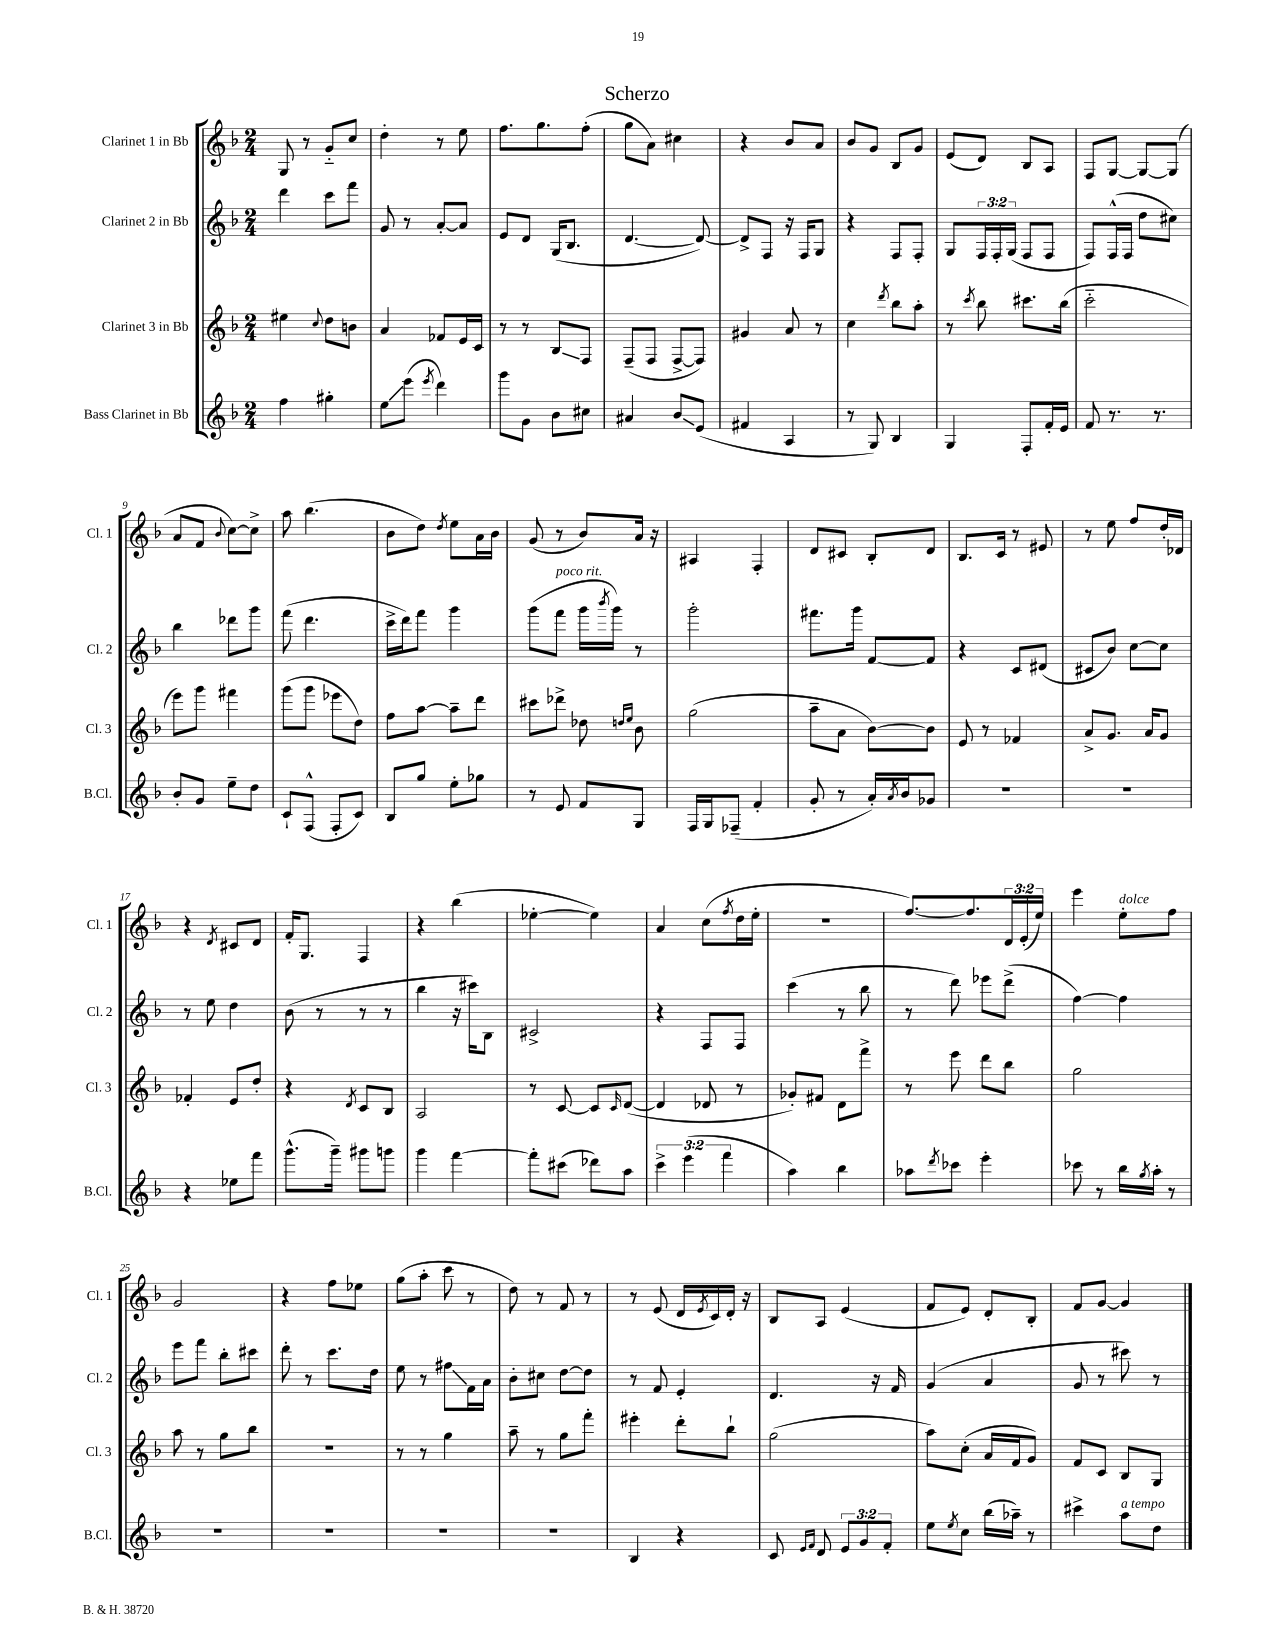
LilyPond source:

\header { title = "Scherzo" }
<<
\new StaffGroup <<
\new Staff = "s0" \with { instrumentName = "Clarinet 1 in Bb" shortInstrumentName = "Cl. 1" } {
    \clef treble \key f \major \numericTimeSignature \time 2/4 \override Staff.TupletNumber.text = #tuplet-number::calc-fraction-text
    g8 r8 g'8-_ c''8 |
    d''4-. r8 e''8 |
    f''8. g''8. f''8-.( |
    g''8 a'8) cis''4 |
    r4 bes'8 a'8 |
    bes'8 g'8 bes8 g'8 |
    e'8( d'8) bes8 a8 |
    f8 g8~ g8~ g8( |
    a'8 f'8 \appoggiatura { bes'8 } c''8~) c''8-> |
    a''8 bes''4.( |
    bes'8 d''8) \acciaccatura { d''8 } e''8 a'16 bes'16 |
    g'8( r8 bes'8) a'16 r16 |
    ais4 f4-. |
    d'8 cis'8 bes8-. d'8 |
    bes8. c'16 r8 eis'8 |
    r8 e''8 f''8 d''16-. des'16 |
    r4 \acciaccatura { d'8 } cis'8 d'8 |
    f'16-. g8. f4 |
    r4 bes''4( |
    ees''4~-. ees''4) |
    a'4 c''8( \acciaccatura { f''8 } d''16 e''16-. |
    R2 |
    f''8.~) f''8. \tuplet 3/2 { d'16 e'16-.( e''16) } |
    e'''4 e''8-.^\markup { \italic "dolce" } f''8 |
    g'2 |
    r4 f''8 ees''8 |
    g''8( a''8-. c'''8 r8 |
    d''8) r8 f'8 r8 |
    r8 e'8( d'16 \acciaccatura { e'8 } c'16) d'16-. r16 |
    bes8 a8 e'4( |
    f'8 e'8) d'8-. bes8-. |
    f'8 g'8~ g'4 \bar "|." |
}
\new Staff = "s1" \with { instrumentName = "Clarinet 2 in Bb" shortInstrumentName = "Cl. 2" } {
    \clef treble \key f \major \numericTimeSignature \time 2/4 \override Staff.TupletNumber.text = #tuplet-number::calc-fraction-text
    d'''4 c'''8 f'''8 |
    g'8 r8 a'8~-. a'8 |
    e'8 d'8 g16( bes8. |
    d'4.~ d'8~) |
    d'8-> f8 r16 f16 g8 |
    r4 f8 f8-. |
    g8 \tuplet 3/2 { f16 f16-. g16( } f8 f8 |
    f8) f16-^( f16 d''8 cis''8) |
    bes''4 des'''8 g'''8 |
    f'''8( d'''4. |
    c'''16-> d'''16) f'''8 g'''4 |
    g'''8( f'''8^\markup { \italic "poco rit." } g'''16 \acciaccatura { bes'''8 } g'''16) r8 |
    g'''2-. |
    fis'''8. g'''16 f'8~ f'8 |
    r4 c'8 dis'8( |
    cis'8 bes'8) c''8~ c''8 |
    r8 e''8 d''4 |
    bes'8( r8 r8 r8 |
    bes''4 r16 cis'''16) bes8 |
    cis'2-> |
    r4 f8 f8 |
    c'''4( r8 bes''8 |
    r8 d'''8) ees'''8 d'''8->( |
    f''4~) f''4 |
    e'''8 f'''8 bes''8-. cis'''8 |
    d'''8-. r8 c'''8. d''16 |
    e''8 r8 fis''8\glissando f'16 a'16 |
    bes'8-. cis''8 d''8~ d''8 |
    r8 f'8 e'4-. |
    d'4. r16 f'16 |
    g'4( a'4 |
    g'8 r8 cis'''8) r8 \bar "|." |
}
\new Staff = "s2" \with { instrumentName = "Clarinet 3 in Bb" shortInstrumentName = "Cl. 3" } {
    \clef treble \key f \major \numericTimeSignature \time 2/4
    eis''4 \appoggiatura { c''8 } d''8 b'8 |
    a'4 fes'8 e'16 c'16 |
    r8 r8 bes8\glissando f8 |
    f8--( f8 f8~-> f8) |
    gis'4 a'8 r8 |
    c''4 \acciaccatura { d'''8 } bes''8 a''8-. |
    r8 \acciaccatura { c'''8 } bes''8 cis'''8. bes''16( |
    c'''2-_ |
    e'''8) g'''8 fis'''4 |
    g'''8( g'''8 ees'''8 d''8) |
    f''8 a''8~ a''8-- d'''8 |
    cis'''8 des'''8-> des''8 \grace { d''16 e''16 } bes'8 |
    g''2( |
    a''8-- a'8 bes'8~) bes'8 |
    e'8 r8 fes'4 |
    a'8-> g'8. a'16 g'8 |
    fes'4-. e'8 d''8-. |
    r4 \acciaccatura { d'8 } c'8 bes8 |
    a2 |
    r8 c'8~ c'8 \grace { c'16 } d'8~( |
    d'4 des'8 r8 |
    ges'8-.) fis'8 d'8 f'''8-> |
    r8 e'''8 d'''8 bes''8 |
    g''2 |
    a''8 r8 g''8 bes''8 |
    R2 |
    r8 r8 g''4 |
    a''8-- r8 g''8 f'''8-. |
    eis'''4-. d'''8-. bes''8-! |
    g''2( |
    a''8) c''8-.( a'16 f'16 g'8) |
    f'8 c'8 bes8 g8 \bar "|." |
}
\new Staff = "s3" \with { instrumentName = "Bass Clarinet in Bb" shortInstrumentName = "B.Cl." } {
    \clef treble \key f \major \numericTimeSignature \time 2/4 \override Staff.TupletNumber.text = #tuplet-number::calc-fraction-text
    f''4 gis''4-. |
    e''8\glissando e'''8( \acciaccatura { e'''8 } d'''4) |
    g'''8 g'8 bes'8 cis''8 |
    ais'4 bes'8\glissando e'8( |
    fis'4 a4 |
    r8 g8) bes4 |
    g4 f8-. f'16-. e'16 |
    f'8 r8. r8. |
    bes'8-. g'8 e''8-- d''8 |
    c'8-! f8-^( f8-. c'8) |
    bes8 g''8 e''8-. ges''8 |
    r8 e'8 f'8 g8 |
    f16 g16 fes8--( f'4-. |
    g'8-. r8 a'16-.) \acciaccatura { a'8 } bes'16 ges'8 |
    R2 |
    R2 |
    r4 ees''8 f'''8 |
    g'''8.-^( g'''16--) gis'''8 g'''8 |
    g'''4 f'''4~ |
    f'''8-. cis'''8( des'''8) a''8 |
    \tuplet 3/2 { c'''4-> e'''4( f'''4 } |
    a''4) bes''4 |
    aes''8 \acciaccatura { d'''8 } ces'''8 e'''4-. |
    ces'''8 r8 bes''16 \acciaccatura { g''8 } a''16-. r8 |
    R2 |
    R2 |
    R2 |
    R2 |
    bes4 r4 |
    c'8 \grace { e'16 f'16 } d'8 \tuplet 3/2 { e'8 g'8 f'8-. } |
    e''8 \acciaccatura { e''8 } c''8 bes''16( aes''16--) r8 |
    cis'''4-> a''8^\markup { \italic "a tempo" } d''8 \bar "|." |
}
>>
>>
